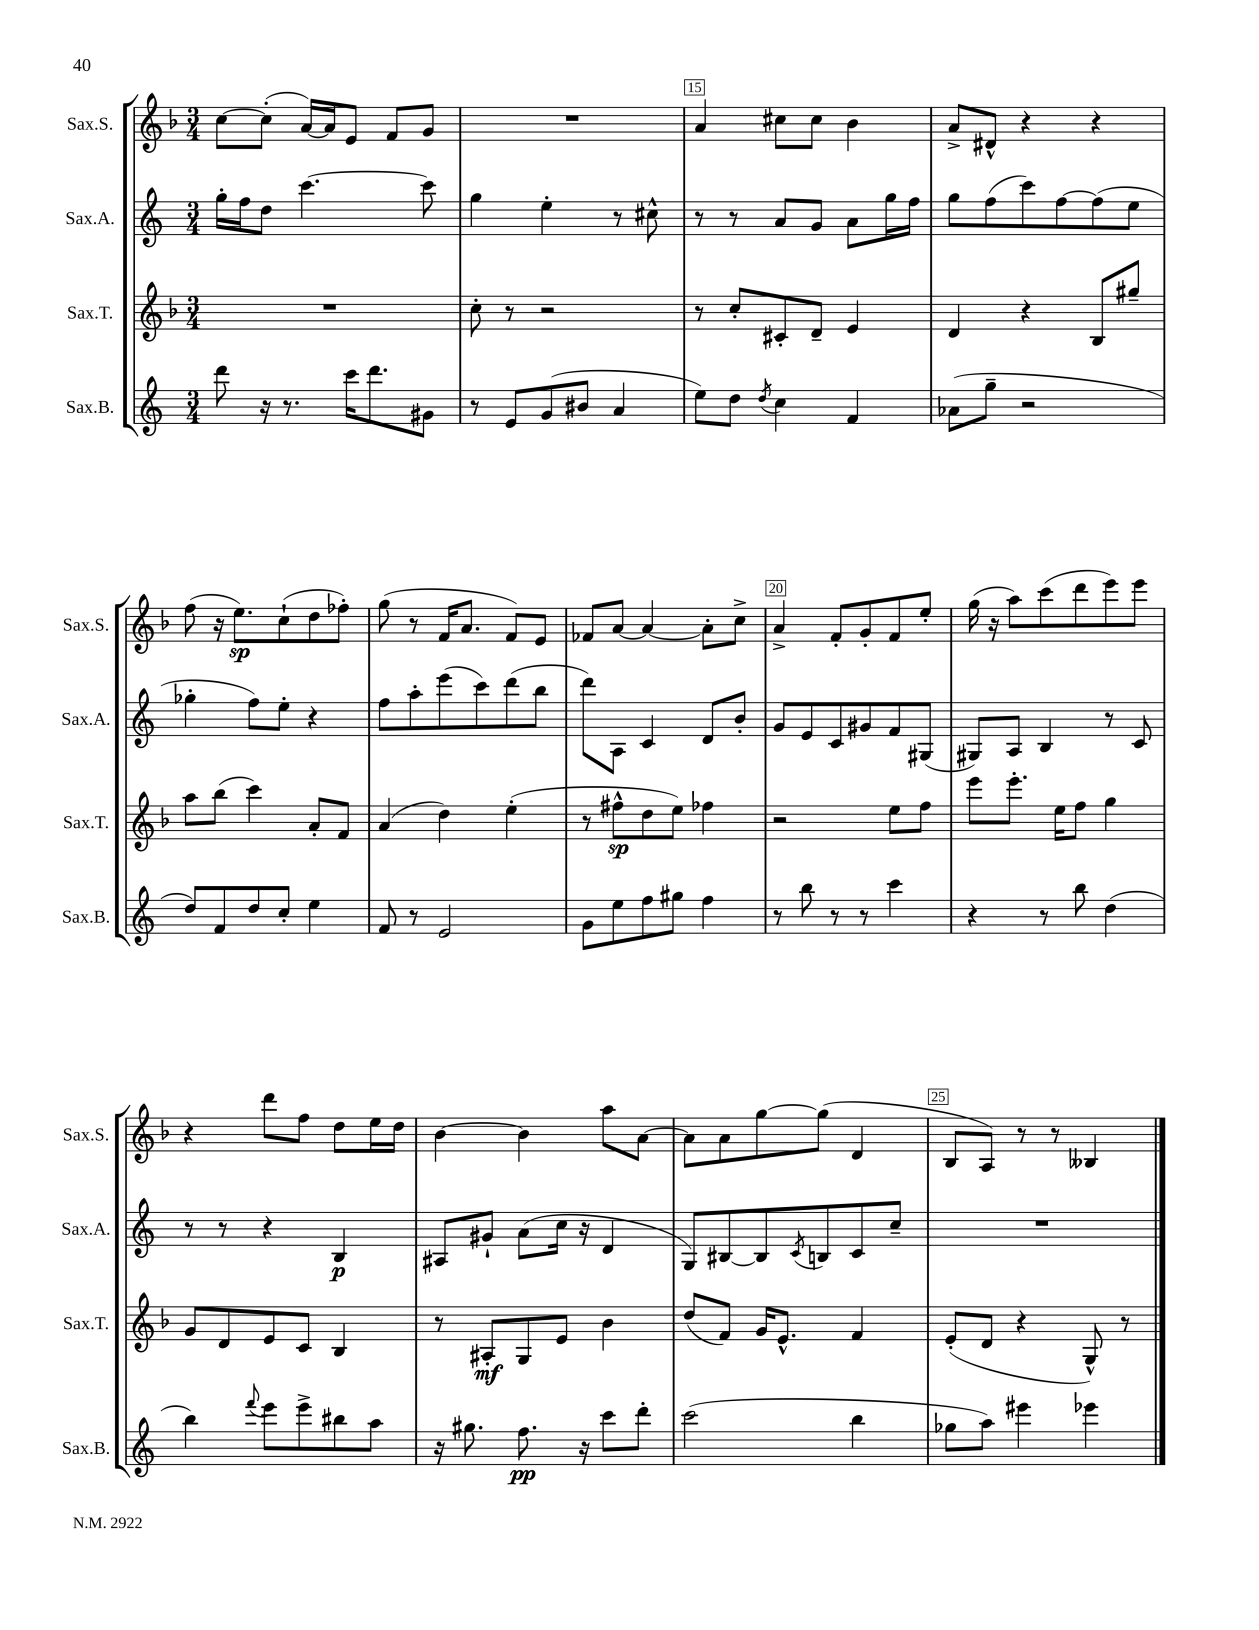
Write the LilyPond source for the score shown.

<<
\new StaffGroup <<
\new Staff = "s0" \with { instrumentName = "Sax.S." shortInstrumentName = "Sax.S." } {
    \clef treble \key f \major \numericTimeSignature \time 3/4
    c''8~ c''8-.( a'16~) a'16 e'8 f'8 g'8 |
    R2. |
    a'4 cis''8 cis''8 bes'4 |
    a'8-> dis'8-^ r4 r4 |
    f''8( r16 e''8.\sp) c''8-!( d''8 fes''8-.) |
    g''8( r8 f'16 a'8. f'8) e'8 |
    fes'8 a'8~ a'4~ a'8-. c''8-> |
    a'4-> f'8-. g'8-. f'8 e''8-. |
    g''16( r16 a''8) c'''8( d'''8 e'''8) e'''8 |
    r4 d'''8 f''8 d''8 e''16 d''16 |
    bes'4~ bes'4 a''8 a'8~ |
    a'8 a'8 g''8~ g''8( d'4 |
    bes8 a8) r8 r8 beses4 \bar "|." |
}
\new Staff = "s1" \with { instrumentName = "Sax.A." shortInstrumentName = "Sax.A." } {
    \clef treble \key c \major \numericTimeSignature \time 3/4
    g''16-. f''16 d''8 c'''4.~ c'''8 |
    g''4 e''4-. r8 cis''8-^ |
    r8 r8 a'8 g'8 a'8 g''16 f''16 |
    g''8 f''8( c'''8) f''8~ f''8( e''8 |
    ges''4-. f''8) e''8-. r4 |
    f''8 a''8-. e'''8( c'''8) d'''8( b''8 |
    d'''8) a8 c'4 d'8 b'8-. |
    g'8 e'8 c'8 gis'8 f'8 gis8( |
    gis8) a8 b4 r8 c'8 |
    r8 r8 r4 b4\p |
    ais8 gis'8-! a'8( c''16 r16 d'4 |
    g8) bis8~ bis8 \acciaccatura { c'8 } b8 c'8 c''8-- |
    R2. \bar "|." |
}
\new Staff = "s2" \with { instrumentName = "Sax.T." shortInstrumentName = "Sax.T." } {
    \clef treble \key f \major \numericTimeSignature \time 3/4
    R2. |
    c''8-. r8 r2 |
    r8 c''8-. cis'8-. d'8-- e'4 |
    d'4 r4 bes8 gis''8-- |
    a''8 bes''8( c'''4) a'8-. f'8 |
    a'4( d''4) e''4-.( |
    r8 fis''8-^\sp d''8 e''8) fes''4 |
    r2 e''8 f''8 |
    e'''8 e'''8.-. e''16 f''8 g''4 |
    g'8 d'8 e'8 c'8 bes4 |
    r8 ais8-.\mf g8 e'8 bes'4 |
    d''8( f'8) g'16 e'8.-^ f'4 |
    e'8-.( d'8 r4 g8-^) r8 \bar "|." |
}
\new Staff = "s3" \with { instrumentName = "Sax.B." shortInstrumentName = "Sax.B." } {
    \clef treble \key c \major \numericTimeSignature \time 3/4
    d'''8 r16 r8. c'''16 d'''8. gis'8 |
    r8 e'8 g'8( bis'8 a'4 |
    e''8) d''8 \acciaccatura { d''8 } c''4 f'4 |
    aes'8( g''8-- r2 |
    d''8) f'8 d''8 c''8-. e''4 |
    f'8 r8 e'2 |
    g'8 e''8 f''8 gis''8 f''4 |
    r8 b''8 r8 r8 c'''4 |
    r4 r8 b''8 d''4( |
    b''4) \appoggiatura { f'''8 } e'''8 e'''8-> bis''8 a''8 |
    r16 gis''8. f''8.\pp r16 c'''8 d'''8-. |
    c'''2( b''4 |
    ges''8 a''8) eis'''4 ees'''4 \bar "|." |
}
>>
>>
\layout { \context { \Score currentBarNumber = #13 \override BarNumber.break-visibility = ##(#f #t #t) barNumberVisibility = #(every-nth-bar-number-visible 5) \override BarNumber.stencil = #(make-stencil-boxer 0.1 0.3 ly:text-interface::print) } }
